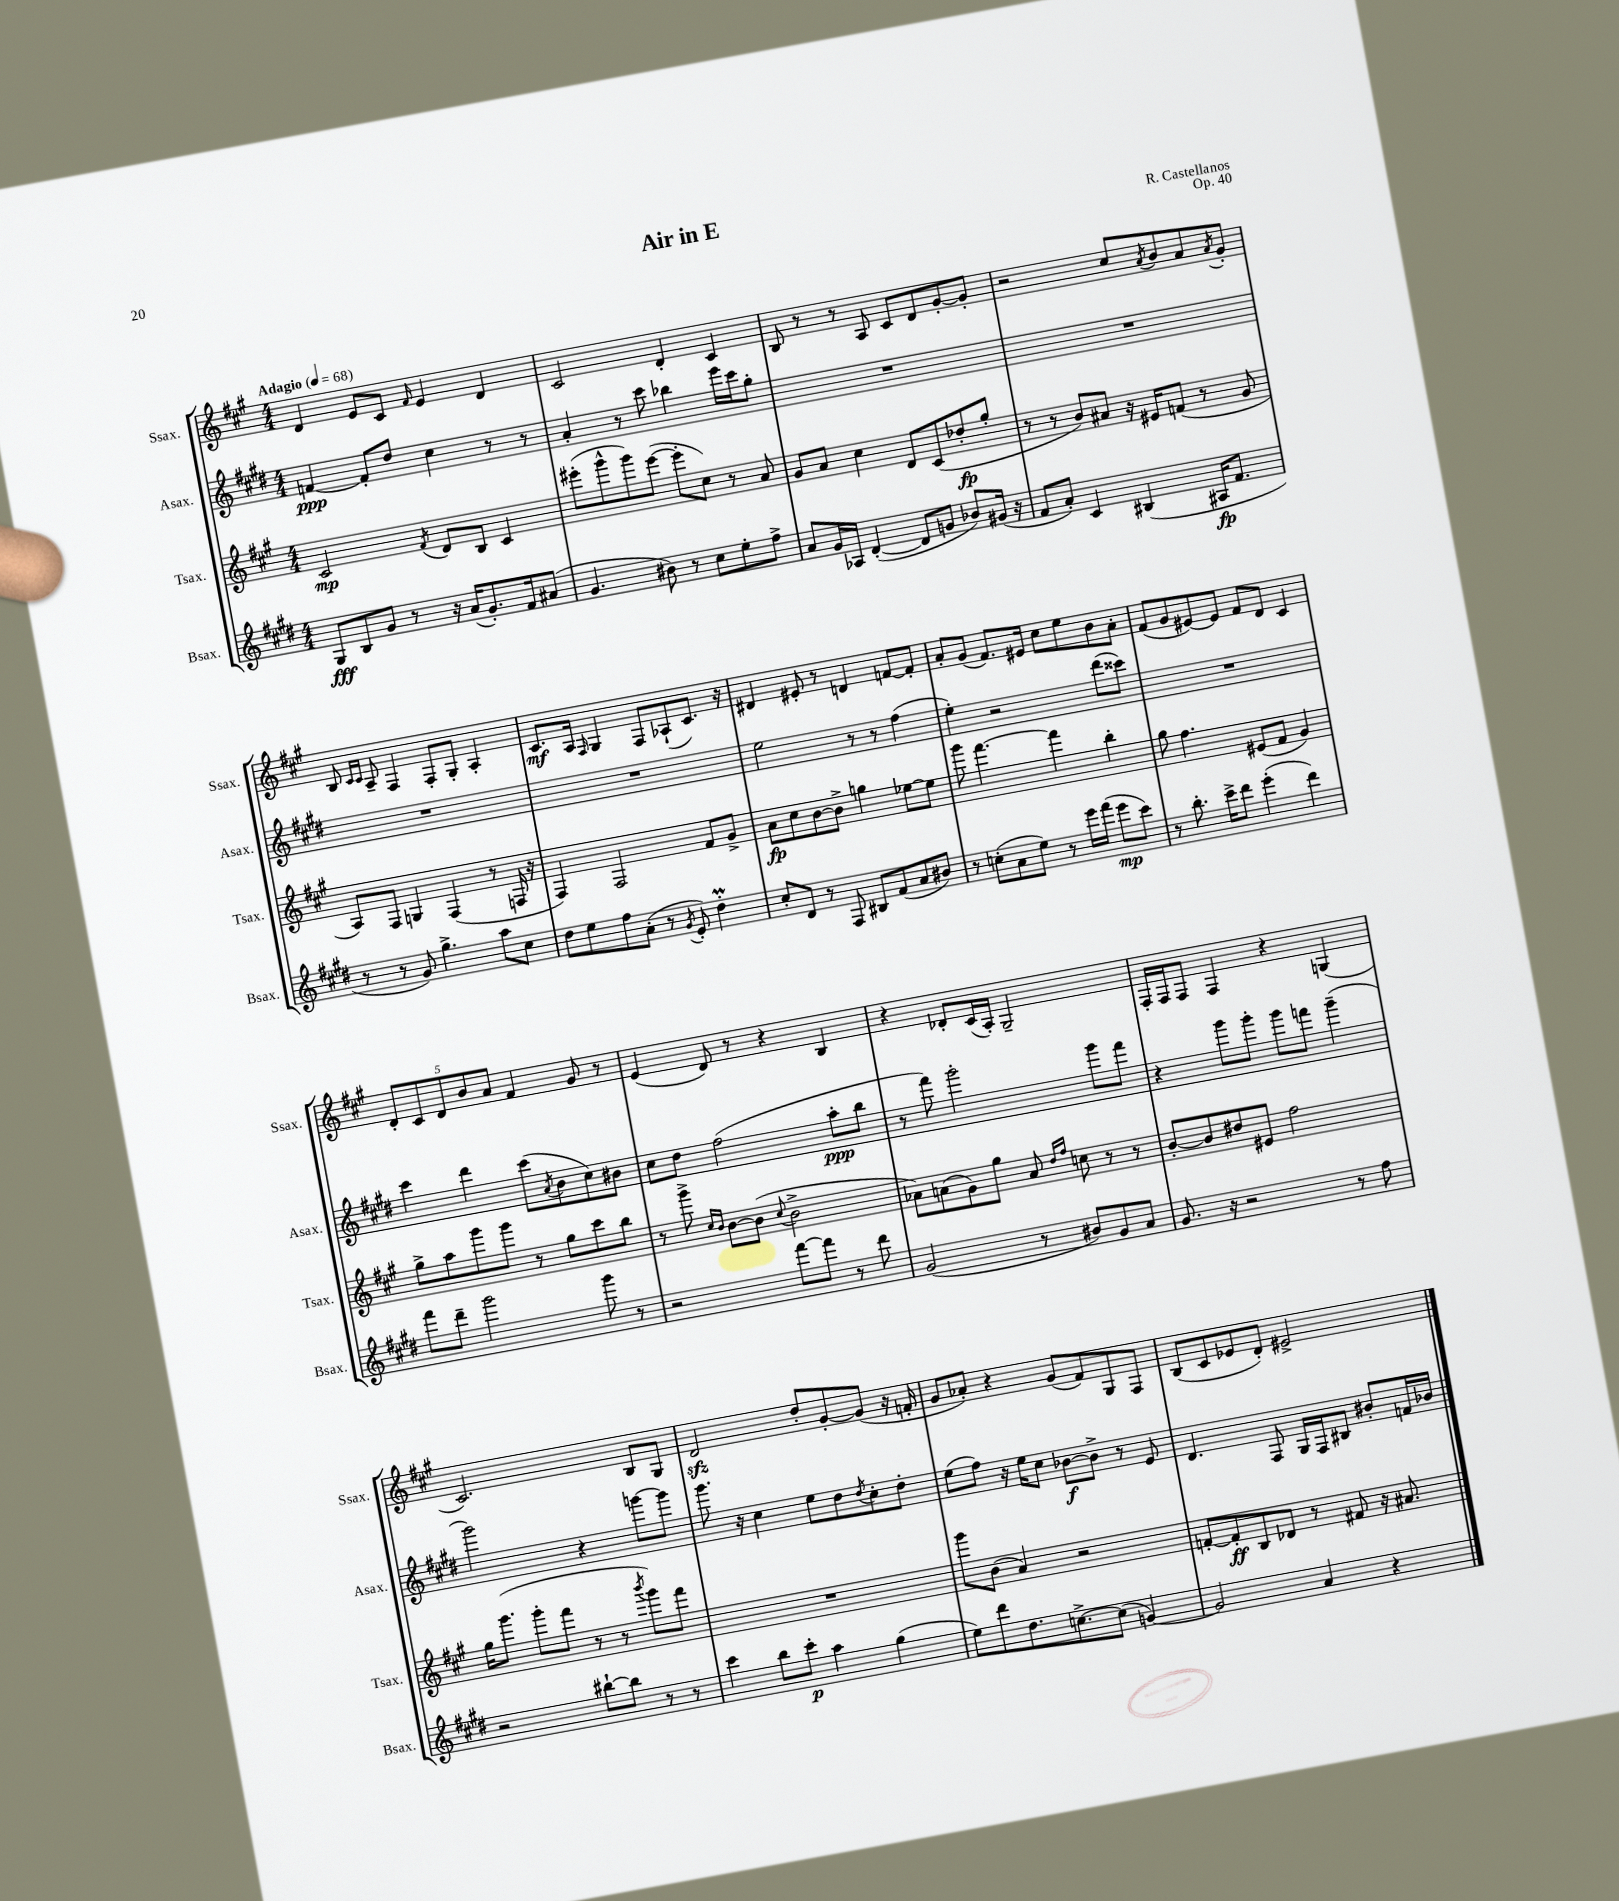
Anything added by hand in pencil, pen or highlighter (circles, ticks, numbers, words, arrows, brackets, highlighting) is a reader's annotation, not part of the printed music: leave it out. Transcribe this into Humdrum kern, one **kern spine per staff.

**kern	**kern	**kern	**kern
*staff4	*staff3	*staff2	*staff1
*clefG2	*clefG2	*clefG2	*clefG2
*k[f#c#g#d#]	*k[f#c#g#]	*k[f#c#g#d#]	*k[f#c#g#]
*M4/4	*M4/4	*M4/4	*M4/4
*MM68	*MM68	*MM68	*MM68
8G#/L	2c#/	[4f/	4d/
8B/	.	.	.
8g#/J	.	8f'/]L	8e/L
8r	.	8dd#/J	8c#/J
.	8qf#/	.	16qqf#/
16r	8d/L	4cc#\	4e/
(16a/LK	.	.	.
8.g#'/)	8B/J	.	.
.	4c#/	8r	4d/
16f#/k	.	.	.
(8a#/J	.	8r	.
=	=	=	=
4.g#/	(8eee#'\L	4a'/	2c#/
.	8ggg#^^\	.	.
.	8ggg#\)	8r	.
8b#\)	([8eee#\J	8ccc#\	.
8r	8eee#'\]L	4bb-\	4d'/
8cc#\L	8cc#\J)	.	.
8ee'\	8r	16eee\LL	4c#/
.	.	16ccc#\J	.
8ff#^\J	8a/	8gg#'\J	.
=	=	=	=
8a/L	8g#/L	1r	8B/
16g#/L	8a/J	.	8r
16A-/JJ	.	.	.
([4d#'/	4cc#\	.	8r
.	.	.	8A/
8d#/]L	8d/L	.	8c#/L
8g/J	(8c#/	.	8d/
8b-/L)	8dd-'/	.	[8g#'/
(16g#/Jk	8gg#'/J	.	8g#'/]J
16r	.	.	.
=	=	=	=
8f#/L	8r	1r	2r
8a'/J)	8r	.	.
4c#/	8b/L)	.	.
.	8a#/J	.	.
(4B#/	16r	.	8cc#/L
.	16e#/LK	.	.
.	.	.	8qa/
.	(8f/J	.	8b/
16A#/LK	8r	.	8a/
8.f#/J	.	.	.
.	.	.	8qa/
.	8g#/	.	8g#'/J
=	=	=	=
8r	8A/L)	1r	8B/
.	.	.	16qqc#/LL
.	.	.	16qqc#/JJ
8r	8F#/J	.	8A~/
8g#/)	4G/	.	4F#/
4.gg#^\	.	.	.
.	(4F#/	.	8F#'/L
.	.	.	8G#'/J
8aa\L	8r	.	4A'/
8cc#\J	16F/	.	.
.	16r	.	.
=	=	=	=
8dd#\L	4F#/)	1r	8.c#/L
8ee\	.	.	.
.	.	.	16A/Jk
.	.	.	16qqF#/
8ff#\	2F#/	.	4G#/
(8a'\J	.	.	.
8r	.	.	8F#/L
8qg#/	.	.	.
8e'/)	.	.	(8A-`/
4dd#'\	8f#/L	.	8.c#/J)
.	8g#^/J	.	.
.	.	.	16r
=	=	=	=
8cc#'/L	8a\L	2ee\	4d#/
8d#/J	8cc#\	.	.
8r	[8b\	.	8e#'/
8F#/	8b^\]J	.	8r
8B#/L	4gg\	8r	4d/
(8f#/	.	8r	.
8a/	[8ee-\L	(4ff#\	[8f/L
8b#/J)	8ee-\]J	.	8f'/]J
=	=	=	=
8r	8ggg#\	4ee'\)	8a'/L
(8cc'\L	[4.fff#\	.	(8g#/J
8a\	.	2r	8.f#/L)
8ee\J)	.	.	.
.	.	.	16e#/Jk
8r	4fff#\]	.	8cc#\L
16eee\LL	.	.	8ee\
(16fff#\JJ	.	.	.
8eee\L	4bb'\	(8ddd#\L	8b\
8ccc#\J)	.	8ccc##\J)	8a'\J
=	=	=	=
8r	8gg#\	1r	(8f#/L
8.bb'\	4.ff#\	.	8g#/
.	.	.	[8e#/)
16ccc#^\LK	.	.	.
8ddd#\J	.	.	8e#/]J
(4eee'\	(8e#/L	.	8f#/L
.	8f#/J	.	8d/J
4ddd#\)	4g#/)	.	4c#/
=	=	=	=
8fff#\L	8gg#^\L	4ccc#\	10d'/L
.	.	.	10c#/
8ddd#~\J	8aa\	.	.
.	.	.	10d/
2ggg#\	8ggg#\	4ddd#\	.
.	.	.	10b/
.	8ggg#\J	.	.
.	.	.	10a/J
.	8r	(8ccc#\L	4f#/
.	.	8qa/	.
.	8gg#\L	8b\	.
8ggg#\	8ccc#\	8cc#\)	8g#/
8r	8bb\J	8b#\J	8r
=	=	=	=
2r	8r	8cc#\L	(4e/
.	8ggg#^\	8dd#\J	.
.	16qqcc#/LL	.	.
.	16qqb/JJ	.	.
.	[8b\L	(2ff#\	8d/)
.	(8b\]J	.	8r
.	8qqcc#/	.	.
[8fff#\L	2b^\	.	4r
8fff#\]J	.	.	.
8r	.	8aa'\L	4B/
8ddd#\	.	8bb\J	.
=	=	=	=
(2g#/	8a-\L)	8r	4r
.	(8a\	8fff#\)	.
.	8g#\)	2ggg#'\	8d-'/L
.	8gg#\J	.	(16c#/L
.	.	.	16A'/JJ)
8r	8a/	.	2G#~/
.	16qqdd/LL	.	.
.	16qqff#/JJ	.	.
8b#/L)	8cc\	.	.
8g#/	8r	8ggg#\L	.
8a/J	8r	8fff#\J	.
=	=	=	=
8.g#/	[8b'/L	4r	16F#'/LL
.	.	.	16F#/J
.	8b/]	.	8F#/J
16r	.	.	.
2r	8dd#/	8ggg#\L	4F#/
.	8e#/J	8ggg#'\J	.
.	2ff#\	8ggg#\L	4r
.	.	8fff\J	.
8r	.	(4ggg#~\	(4G/
8ff#\	.	.	.
=	=	=	=
2r	16gg#\LK	2ggg#\)	2.c#/)
.	(8.ggg#\J	.	.
.	8ggg#'\L	.	.
.	8fff#\J	.	.
[8bb#`\L	8r	4r	.
8bb#\]J	8r	.	.
.	8qbbb/	.	.
8r	8ggg#\L)	[8ggg\L	8B/L
8r	8fff#\J	8ggg\]J	8G#/J
=	=	=	=
4ccc#\	1r	8.ggg#\	2d/
.	.	16r	.
8bb\L	.	4cc#\	.
8ccc#'\J	.	.	.
4aa\	.	8ee\L	8dd'/L
.	.	8dd#\	[8g#'/
.	.	8qdd#/	.
(4gg#\	.	8cc#'\	(8g#/]J
.	.	8dd#'\J	16r
.	.	.	16f'/
=	=	=	=
8ee\L)	8ggg#\L	(8ee\L	8g#/L
8ddd#\	(8b\J	8ff#\J)	8a-'/J)
8.dd#\	4a/)	16r	4r
.	.	16ee\LK	.
.	.	8cc#\J	.
[8.cc^\	.	.	.
.	2r	[8b-\L	(8g#/L
(8cc\]J	.	8b-^\]J	8f#/)
[4g/)	.	8r	8G#/
.	.	8e/	8F#/J
=	=	=	=
2g/]	[8f'/L	4.d#/	(8B/L
.	8f'/]	.	8c#/
.	8B/	.	8e-/
.	8d-/J	8F#/	8d'/J)
4a/	8r	16G#/LL	2e#^/
.	.	16F#/J	.
.	8f#/	8B#/J	.
4r	16r	8b#'/L	.
.	8.a#/	.	.
.	.	16f/L	.
.	.	16b-/JJ	.
==	==	==	==
*-	*-	*-	*-
